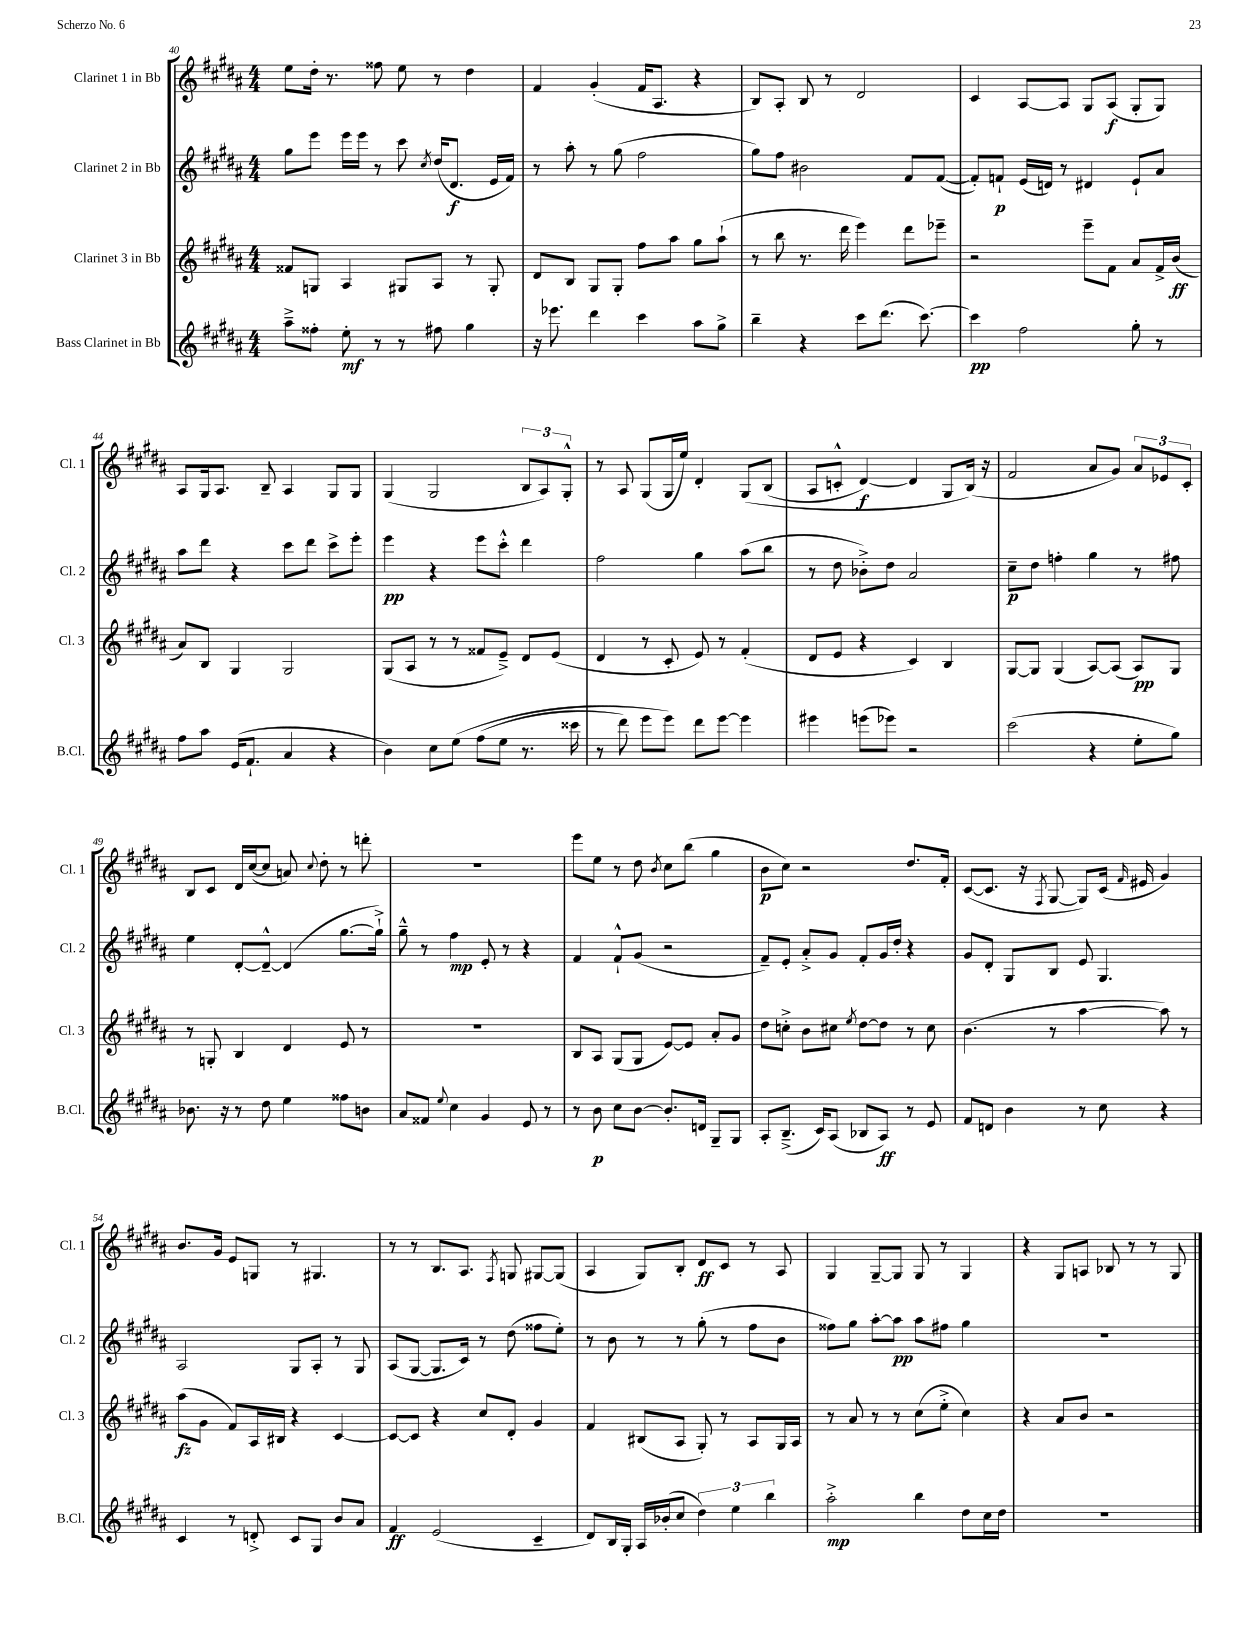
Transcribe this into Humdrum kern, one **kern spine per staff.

**kern	**kern	**kern	**kern
*staff4	*staff3	*staff2	*staff1
*clefG2	*clefG2	*clefG2	*clefG2
*k[f#c#g#d#a#]	*k[f#c#g#d#a#]	*k[f#c#g#d#a#]	*k[f#c#g#d#a#]
*M4/4	*M4/4	*M4/4	*M4/4
8aa#~^	8f##	8gg#	8ee
8ff##'	8G	8eee	16dd#'
.	.	.	8.r
8ee'	4A#	16eee	.
.	.	16eee	.
8r	.	8r	8ff##
8r	8G#	8ccc#	8ee
.	.	8qcc#	.
8ff#	8A#	(16dd#	8r
.	.	8.d#	.
4gg#	8r	.	4dd#
.	8G#'	16e	.
.	.	16f#)	.
=	=	=	=
16r	8d#	8r	4f#
8.eee-	.	.	.
.	8B	8aa#'	.
4ddd#	8G#	8r	(4g#'
.	8G#'	(8gg#	.
4ccc#	8ff#	2ff#	16f#
.	.	.	8.A#
.	8aa#	.	.
8aa#	8gg#	.	4r
8gg#^	(8aa#`	.	.
=	=	=	=
4bb~	8r	8gg#)	8B)
.	8bb	8ff#	8A#'
4r	8.r	2b#	8B
.	.	.	8r
.	16ddd#	.	.
8ccc#	4eee)	.	2d#
(8.ddd#	.	.	.
.	8ddd#	8f#	.
[8.ccc#)	.	.	.
.	8eee-~	([8f#	.
=	=	=	=
4ccc#]	2r	8f#'])	4c#
.	.	8f`	.
2ff#	.	(16e	[8A#
.	.	16d)	.
.	.	8r	8A#]
.	8eee~	4d#	8G#
.	8f#	.	(8A#
8gg#'	8a#	8e`	8G#'
8r	16f#^	8a#	8G#)
.	(16b	.	.
=	=	=	=
8ff#	8a#)	8aa#	8A#
8aa#	8B	8ddd#	16G#
.	.	.	8.A#
(16e	4G#	4r	.
8.f#`	.	.	.
.	.	.	8B~
4a#	2G#	8ccc#	4A#
.	.	8ddd#	.
4r	.	8ccc#^	8G#
.	.	8eee'	8G#
=	=	=	=
4b)	(8G#	4eee	(4G#
.	8A#	.	.
8cc#	8r	4r	2G#
&(8ee	8r	.	.
(8ff#	8f##	8eee	.
8ee	8e~^)	8ccc#'^^	.
8.r	8d#	4ddd#	12B
.	.	.	12A#)
.	(8e	.	.
.	.	.	12G#'^^
16ccc##	.	.	.
=	=	=	=
8r	4d#	2ff#	8r
8ddd#)	.	.	8A#
8eee	8r	.	(8G#
8eee&)	8c#'	.	16G#
.	.	.	16ee)
8ddd#	8e)	4gg#	4d#'
[8eee	8r	.	.
4eee]	(4f#'	(8aa#	&(8G#
.	.	8bb	(8B
=	=	=	=
4eee#	8d#	8r	8A#
.	8e	8dd#	8c'^^
(8eee	4r	8b-'^)	[4d#)
8eee-)	.	8dd#	.
2r	4c#)	2a#	4d#]
.	4B	.	8G#
.	.	.	(16B&)
.	.	.	16r
=	=	=	=
(2ccc#	[8G#	8cc#~	2f#
.	8G#]	8dd#	.
.	(4G#	4ff'	.
4r	[8A#)	4gg#	8a#
.	(8A#]	.	8g#)
8ee'	8A#)	8r	12a#
.	.	.	12e-
8gg#)	8G#	8ff#	.
.	.	.	12c#'
=	=	=	=
8.b-	8r	4ee	8B
.	8G'	.	8c#
16r	.	.	.
8r	4B	[8d#'	16d#
.	.	.	([16cc#
8dd#	.	8d#~^^_	8cc#]
4ee	4d#	(4d#]	8a)
.	.	.	8qqcc#
.	.	.	8dd#'
8ff##	8e	[8.gg#	8r
8b	8r	.	8ddd'
.	.	16gg#`^])	.
=	=	=	=
8a#	1r	8gg#~^^	1r
8f##	.	8r	.
8qqee	.	.	.
4cc#	.	4ff#	.
4g#	.	8e'	.
.	.	8r	.
8e	.	4r	.
8r	.	.	.
=	=	=	=
8r	8B	4f#	8eee
8b	8A#	.	8ee
8cc#	(8G#	8f#`^^	8r
[8b	8G#	(8g#	8dd#
.	.	.	8qb
8.b']	[8e)	2r	8cc#
.	8e]	.	(8bb
16d	.	.	.
8G#~	8a#'	.	4gg#
8G#	8g#	.	.
=	=	=	=
8A#'	8dd#	8f#~)	8b
(8.B~^	8cc'^	8e'	8cc#)
.	8b	8a#'^	2r
16c#)	.	.	.
(8A#	8cc#	8g#	.
.	8qee	.	.
8B-	[8dd#	8f#'	.
8A#)	8dd#]	16g#	.
.	.	16dd#'	.
8r	8r	4r	8.dd#
8e	8cc#	.	.
.	.	.	16f#'
=	=	=	=
8f#	(4.b	8g#	([8c#
8d	.	8d#'	8.c#]
4b	.	8G#	.
.	.	.	16r
.	.	.	8qF#
.	8r	8B	[8G#
8r	[4aa#	8e	8G#])
8cc#	.	4.G#	(16c#
.	.	.	16qqf#
.	.	.	16e#
4r	8aa#])	.	4g#)
.	8r	.	.
=	=	=	=
4c#	(8aa#	2A#	8.b
.	8g#	.	.
.	.	.	16g#
8r	8f#)	.	8e
8d'^	16A#	.	8G
.	16B#	.	.
8c#	4r	8G#	8r
8G#	.	8A#'	4.G#
8b	[4c#	8r	.
8a#	.	8G#	.
=	=	=	=
4f#	8c#_	(8A#	8r
.	8c#]	[8G#	8r
(2e	4r	8.G#]	8.B
.	.	16c#)	8.A#
.	8cc#	8r	.
.	.	.	8qF#
.	8d#'	(8dd#	8G
4c#~	4g#	8ff##	[8G#
.	.	8ee')	(8G#]
=	=	=	=
8d#)	4f#	8r	4A#
16B	.	8b	.
16G#'	.	.	.
16A#	(8B#	8r	8G#)
(16b-'	.	.	.
8cc#	8A#	8r	8B'
6dd#)	8G#')	(8gg#'	8d#
.	8r	8r	8c#
6ee	.	.	.
.	8A#	8ff#	8r
6bb	.	.	.
.	16G#	8b	8A#
.	16A#	.	.
=	=	=	=
2aa#'^	8r	8ff##)	4G#
.	8a#	8gg#	.
.	8r	[8aa#'	[8G#~
.	8r	8aa#]	8G#]
4bb	(8cc#	8aa#	8G#
.	8ee'^	8ff#	8r
8dd#	4cc#)	4gg#	4G#
16cc#	.	.	.
16dd#	.	.	.
=	=	=	=
1r	4r	1r	4r
.	8a#	.	8G#
.	8b	.	8A
.	2r	.	8B-
.	.	.	8r
.	.	.	8r
.	.	.	8G#
==	==	==	==
*-	*-	*-	*-
